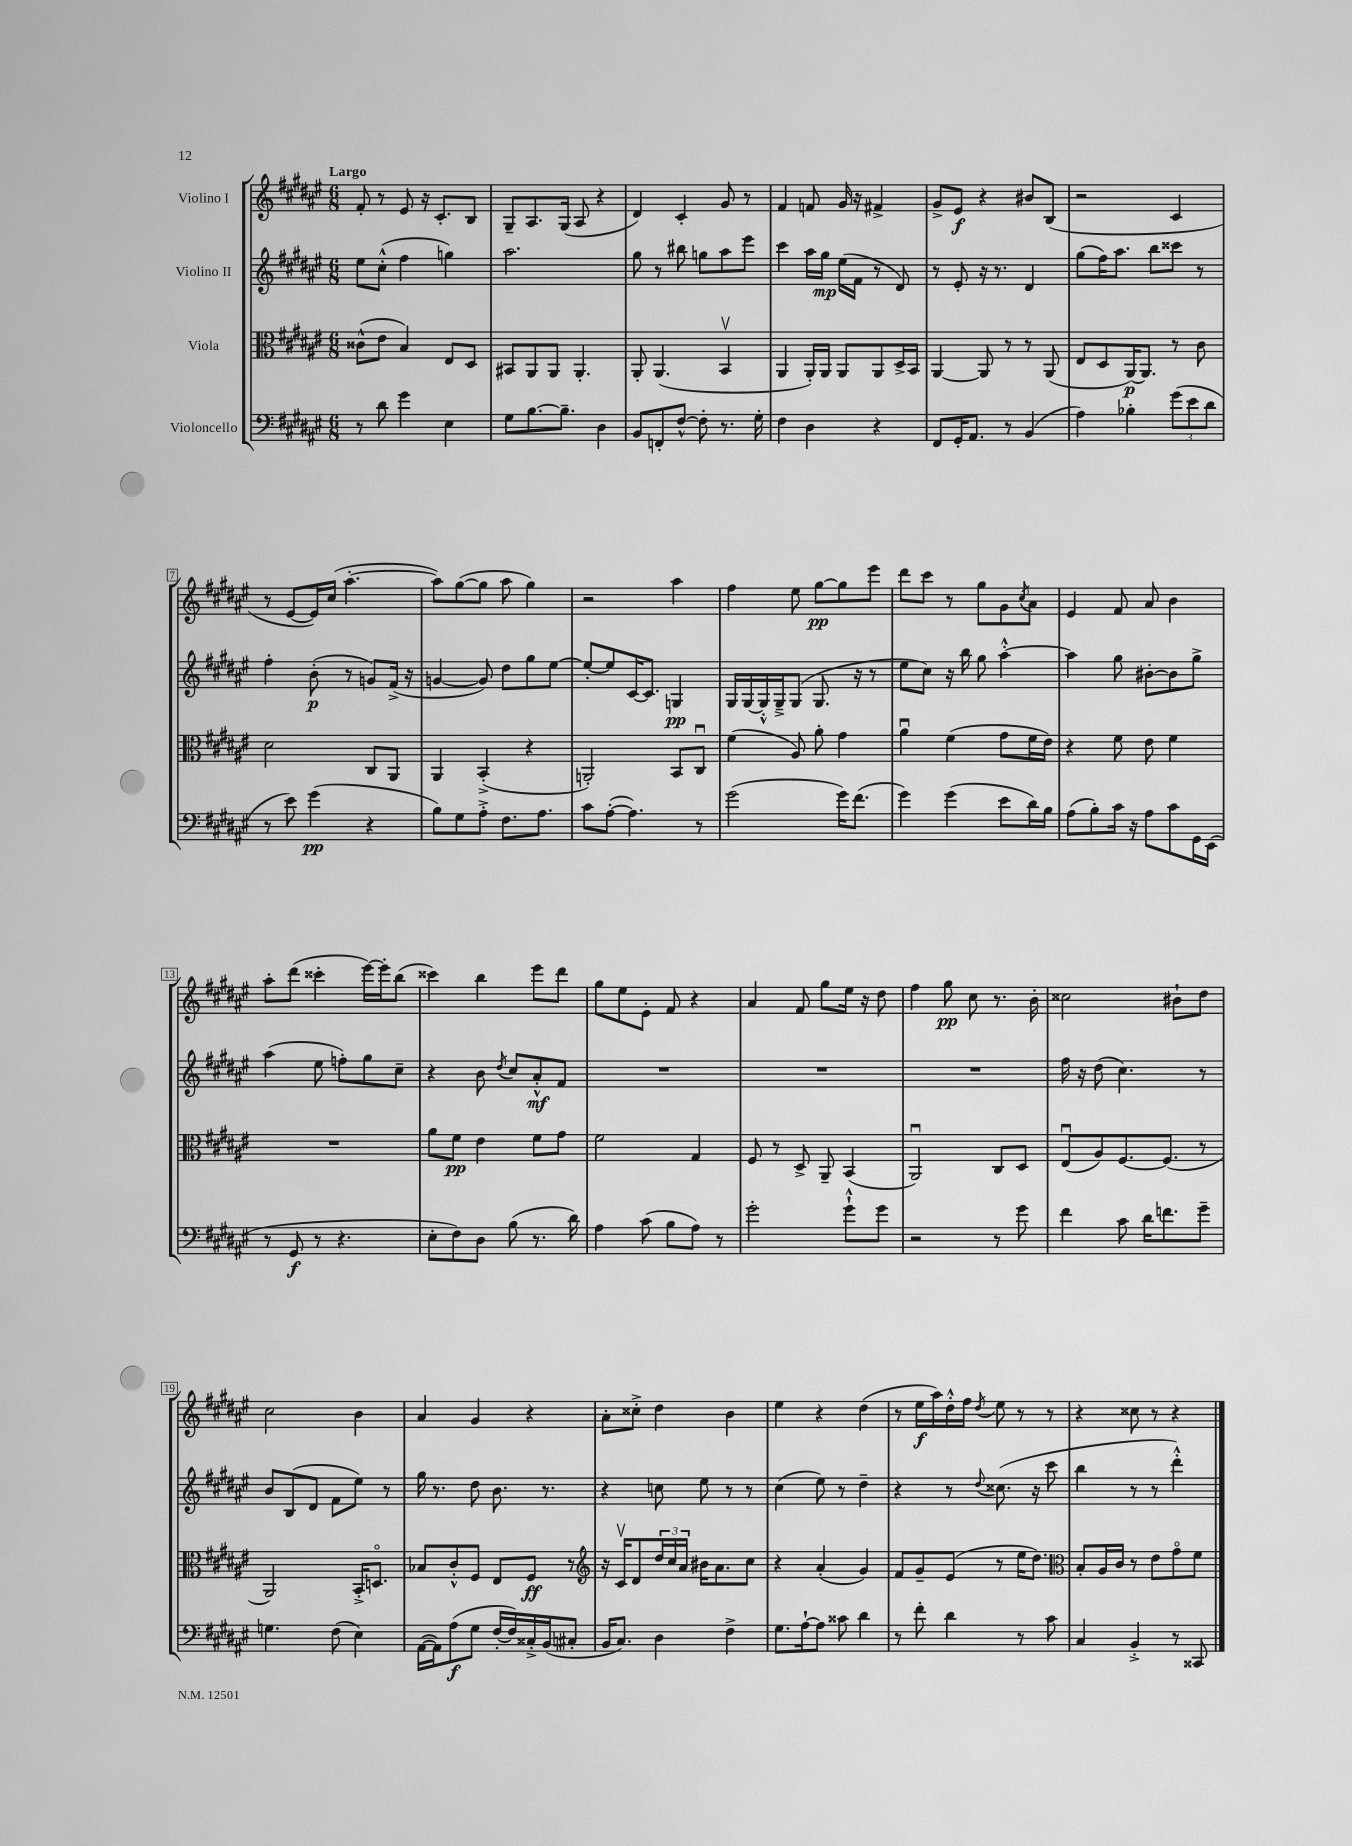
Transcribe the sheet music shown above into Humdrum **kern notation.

**kern	**kern	**kern	**kern
*staff4	*staff3	*staff2	*staff1
*clefF4	*clefC3	*clefG2	*clefG2
*k[f#c#g#d#a#e#]	*k[f#c#g#d#a#e#]	*k[f#c#g#d#a#e#]	*k[f#c#g#d#a#e#]
*M6/8	*M6/8	*M6/8	*M6/8
8r	(8c##^^	8ee#	8f#'
8d#	8e#	(8cc#'^^	8r
4g#	4B)	4ff#	8e#
.	.	.	16r
.	.	.	8.c#'
4E#	8E#	4gg)	.
.	8D#	.	8B
=	=	=	=
8G#	8BB#	2.aa#	8G#~
[8.B	8AA#	.	8.A#
.	8AA#	.	.
8.B~]	.	.	(16G#
.	4.AA#'	.	8A#
4D#	.	.	4r
=	=	=	=
8BB	8AA#'	8gg#	4d#)
8FF'	(4.AA#	8r	.
[8F#^^	.	8bb#	4c#'
8F#']	.	8gg	.
8.r	4BBv	8aa#	8g#
.	.	8eee#	8r
16G#'	.	.	.
=	=	=	=
4F#	4AA#	4ccc#	4f#
4D#	16AA#')	16aa#	8f
.	16AA#	16gg#	.
.	8AA#	(16ee#	16g#
.	.	16f#	16r
4r	8AA#	8r	4f#^
.	16D#^	8d#)	.
.	16BB	.	.
=	=	=	=
8FF#	[4AA#	8r	8g#^
16GG#'	.	8e#'	8e#
8.AA#	.	.	.
.	8AA#]	16r	4r
.	.	8.r	.
8r	8r	.	.
(4BB	8r	4d#	8b#
.	(8AA#	.	(8B
=	=	=	=
4A#)	8E#	(8gg#	2r
.	8D#	16ff#)	.
.	.	8.aa#	.
4B-'	[16AA#)	.	.
.	8.AA#]	.	.
.	.	8bb	.
(12g#	8r	8ccc##	4c#
12e#	.	.	.
.	8c#	8r	.
12d#	.	.	.
=	=	=	=
8r	2d#	4ff#'	8r
8e#)	.	.	[8e#
(4g#	.	(8b'	16e#])
.	.	.	(16cc#
.	.	8r	[4.aa#'
4r	8C#	8g)	.
.	8AA#	(16f#^	.
.	.	16r	.
=	=	=	=
8B)	4AA#	[4g	8aa#])
8G#	.	.	([8gg#
8A#'^	(4BB'^	8g])	8gg#]
8.F#	.	8dd#	8aa#
.	4r	8gg#	4gg#)
8.A#	.	.	.
.	.	[8ee#	.
=	=	=	=
8c#	2AA')	8ee#'_	2r
([8A#'	.	8ee#]	.
4.A#])	.	[16c#	.
.	.	8.c#]	.
.	8BB	4G	4aa#
8r	8C#u	.	.
=	=	=	=
(2g#	(4f#	16G#	4ff#
.	.	[16G#	.
.	.	16G#'^^]	.
.	.	16G#~^	.
.	8A#)	(8G#	8ee#
.	8a#'	8.G#	[8gg#
16g#)	4g#	.	8gg#]
(8.f#	.	16r	.
.	.	8r	8eee#
=	=	=	=
4g#)	4a#u	8ee#	8ddd#
.	.	8cc#)	8ccc#
(4g#	(4f#	16r	8r
.	.	16bb	.
.	.	8gg#	8gg#
8e#	8g#	[4aa#'^^	8g#
.	.	.	8qcc#
16d#)	16f#	.	8a#
16B	16e#)	.	.
=	=	=	=
(8A#	4r	4aa#]	4e#
8B')	.	.	.
16c#	8f#	8gg#	8f#
16r	.	.	.
8A#	8e#	[8b#'	8a#
8c#	4f#	8b#]	4b
16GG#	.	8gg#^	.
(16EE#	.	.	.
=	=	=	=
8r	2.r	(4aa#	8aa#'
8GG#	.	.	(8ddd#
8r	.	8ee#	4ccc##'
4.r	.	8ff')	.
.	.	8gg#	[16eee#)
.	.	.	16eee#']
.	.	8cc#~	(8bb
=	=	=	=
8E#'	8a#	4r	4ccc##)
8F#)	8f#	.	.
8D#	4e#	8b	4bb
.	.	8qdd#	.
(8B	.	8cc#	.
8.r	8f#	8a#'^^	8eee#
.	8g#	8f#	8ddd#
16d#)	.	.	.
=	=	=	=
4A#	2f#	2.r	8gg#
.	.	.	8ee#
(8c#	.	.	8e#'
8B	.	.	8f#
8A#)	4G#	.	4r
8r	.	.	.
=	=	=	=
2g#'	8F#	2.r	4a#
.	8r	.	.
.	8D#^	.	8f#
.	8AA#~	.	8gg#
8g#`^^	(4BB	.	16ee#
.	.	.	16r
8g#	.	.	8dd#
=	=	=	=
2r	2AA#u)	2.r	4ff#
.	.	.	8gg#
.	.	.	8cc#
8r	8C#	.	8.r
8g#	8D#	.	.
.	.	.	16b'
=	=	=	=
4f#	(8E#u	16ff#	2cc##
.	.	16r	.
.	8A#)	(8dd#	.
8c#	[8.F#	4.cc#)	.
16d#	.	.	.
8.f	(8.F#]	.	.
.	.	.	8b#`
8g#~	8r	8r	8dd#
=	=	=	=
4.G	2AA#)	8b	2cc#
.	.	(8B	.
.	.	8d#	.
(8F#	.	8f#	.
4E#)	16BB'^	8ee#)	4b
.	8.Do	.	.
.	.	8r	.
=	=	=	=
([16AA#	8B-	16gg#	4a#
16AA#])	.	8.r	.
(8A#	8c#'^^	.	.
8G#	8F#	8dd#	4g#
[16F#'	8E#	8.b	.
16F#])	.	.	.
16C##'^	8F#	.	4r
(16BB	.	8.r	.
8C#'	8r	.	.
=	=	=	=
*	*clefG2	*	*
16BB	16r	4r	8a#'
8.C#)	16c#v	.	.
.	8d#	.	8cc##'^
4D#	24dd#	8cc	4dd#
.	24cc#	.	.
.	24a#	.	.
.	16b#	8ee#	.
.	8.a#	.	.
4F#^	.	8r	4b
.	8cc#	8r	.
=	=	=	=
8.G#	4r	(4cc#	4ee#
[16A#`	.	.	.
8A#]	(4a#'	8ee#)	4r
8c##	.	8r	.
4d#	4g#)	4dd#~	(4dd#
=	=	=	=
8r	8f#	4r	8r
8f#'	8g#~	.	16ee#
.	.	.	16aa#)
4d#	(8e#	8r	16dd#'^^
.	.	.	16ff#
.	.	8qqdd#	8qdd#
.	8r	(8.cc##	8ee#
8r	16ee#	.	8r
.	8.dd#)	16r	.
8c#	.	8ccc#	8r
=	=	=	=
*	*clefC3	*	*
4C#	8B'	4bb	4r
.	16A#	.	.
.	16c#	.	.
4BB'^	8r	8r	8cc##
.	8e#	8r	8r
8r	8g#o	4ddd#'^^)	4r
8CC##	8f#	.	.
==	==	==	==
*-	*-	*-	*-
